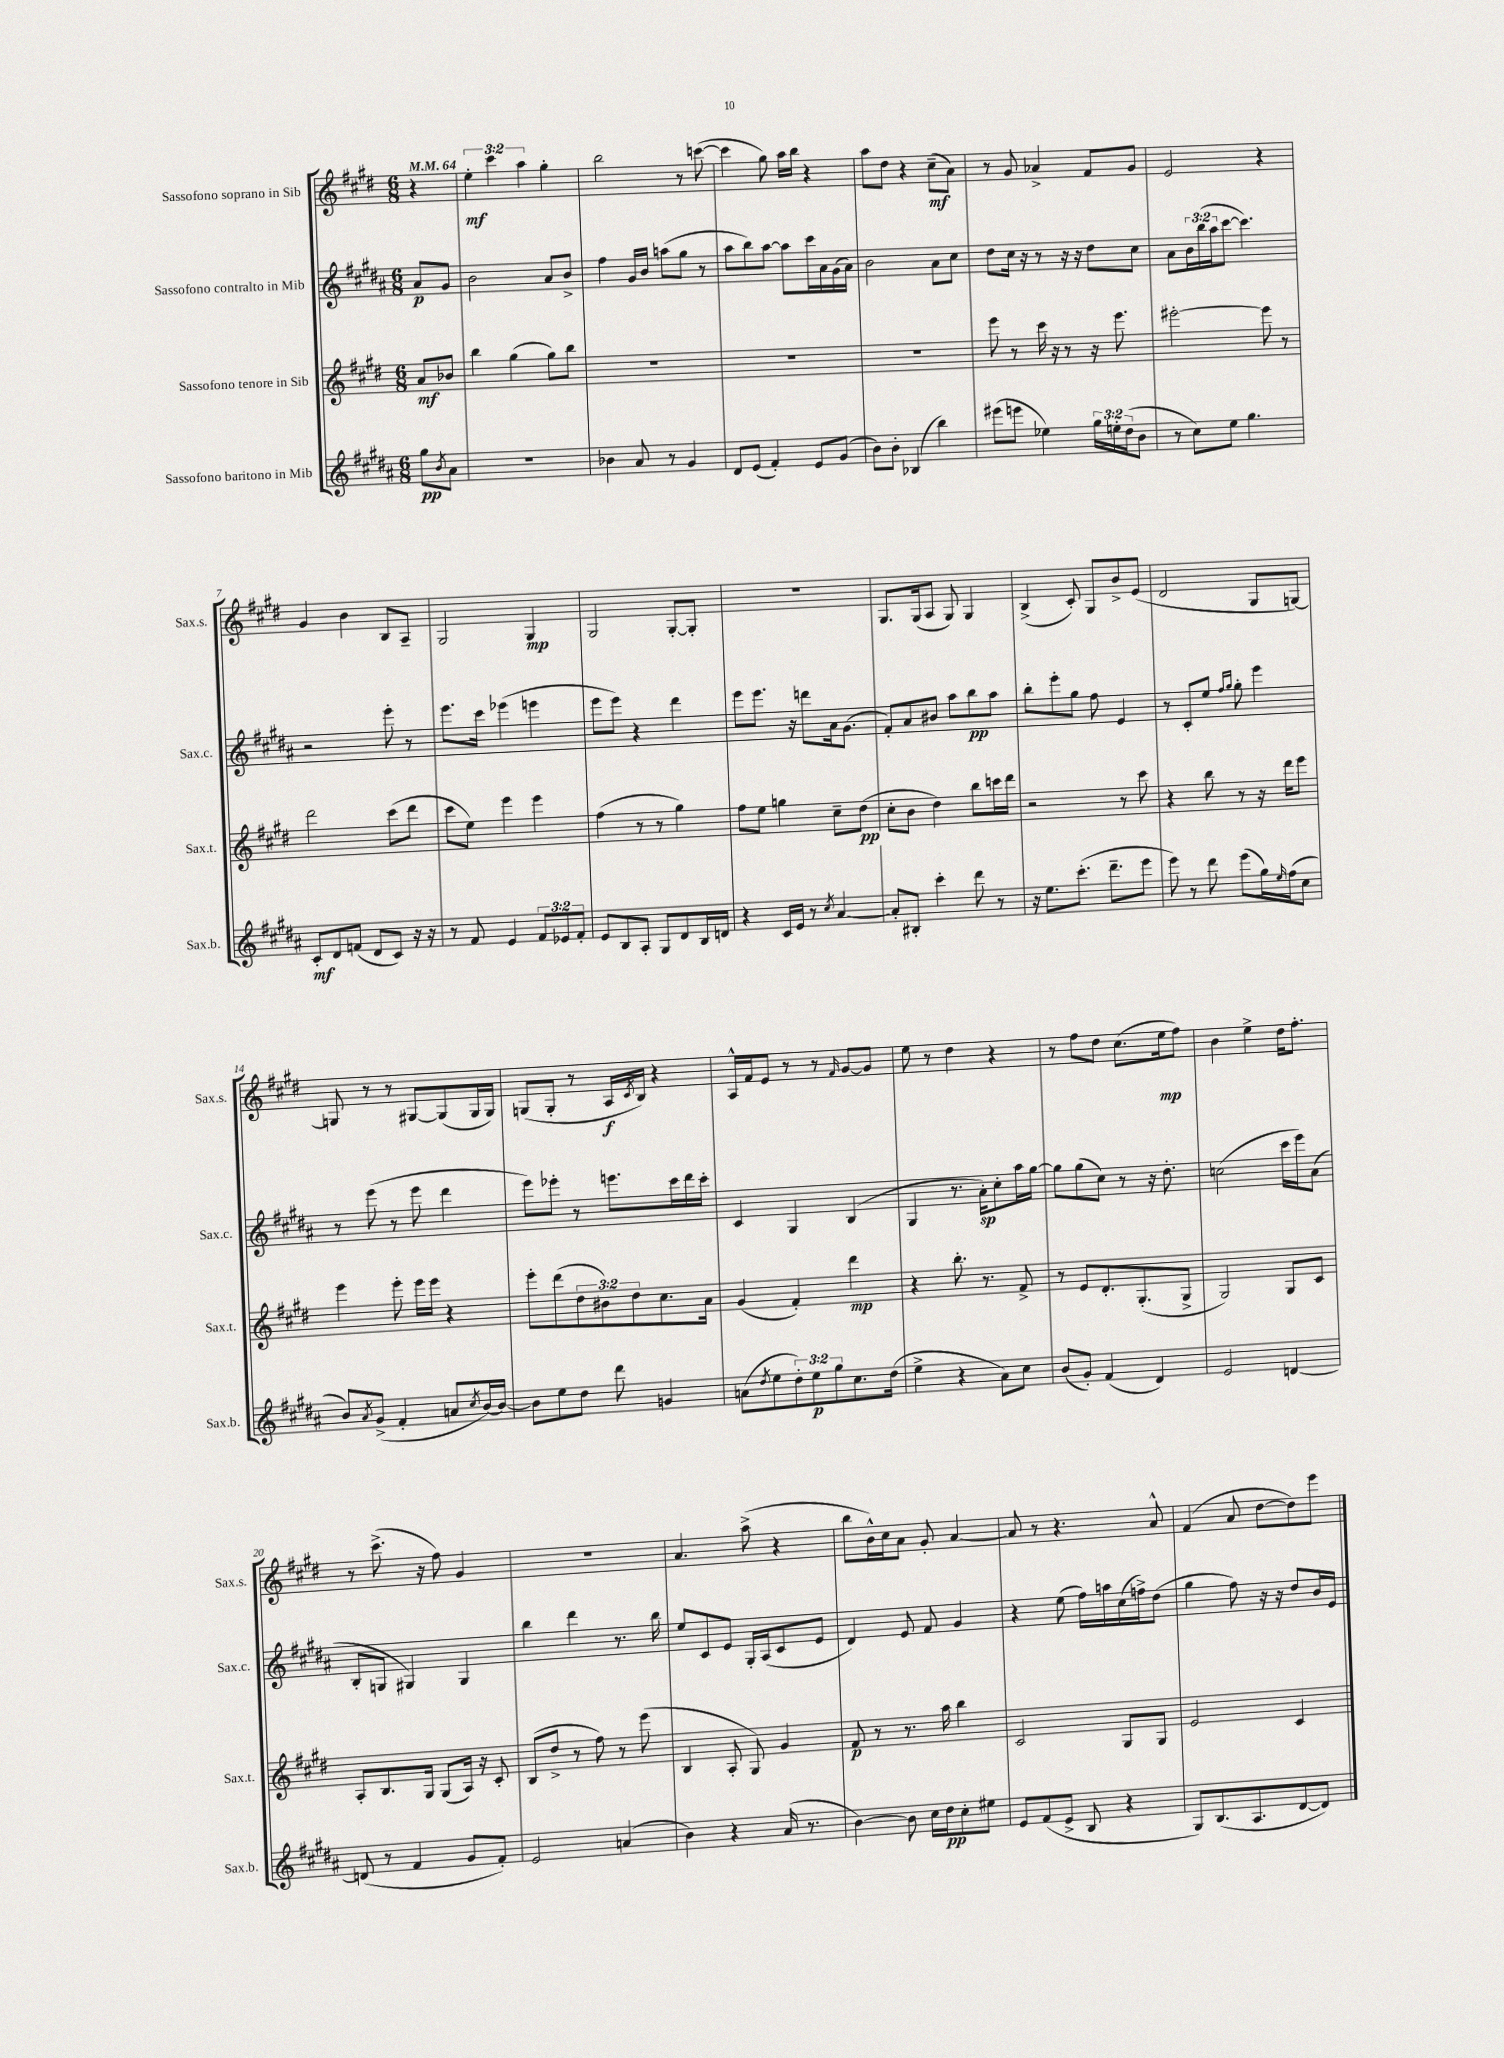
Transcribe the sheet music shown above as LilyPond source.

<<
\new StaffGroup <<
\new Staff = "s0" \with { instrumentName = "Sassofono soprano in Sib" shortInstrumentName = "Sax.s." } {
    \clef treble \key e \major \numericTimeSignature \time 6/8 \override Staff.TupletNumber.text = #tuplet-number::calc-fraction-text \partial 4 \tempo 4 = 64
    r4 |
    \tuplet 3/2 { e''4-.\mf cis'''4 a''4 } gis''4-. |
    b''2 r8 c'''8~( |
    c'''4 gis''8) a''16 b''16 r4 |
    a''8 dis''8 r4 cis''8--\mf( a'8) |
    r8 gis'8 aes'4-> fis'8 gis'8 |
    e'2 r4 |
    gis'4 b'4 b8 a8-- |
    gis2 gis4\mp |
    gis2 gis8~-. gis8-. |
    r2. |
    gis8. gis16( a8 gis8) gis4 |
    b4->( cis'8-.) gis8 b'8-> e'8( |
    dis'2 gis8 g8~) |
    g8 r8 r8 gis8~ gis8( gis16 gis16) |
    g8( g8-. r8 a16\f \acciaccatura { cis'8 } b16) r4 |
    a16-^ fis'16 e'8 r8 r8 \grace { fis'16 } gis'8~ gis'8 |
    e''8 r8 dis''4 r4 |
    r8 fis''8 dis''8 cis''8.( e''16\mp fis''8) |
    b'4 e''4-> dis''16 fis''8.-. |
    r8 cis'''8.->( r16 fis''8) gis'4 |
    R2. |
    a'4. a''8->( r4 |
    b''8 b'16-^) cis''16 a'8 gis'8-. a'4~ |
    a'8 r8 r4. a'8-^ |
    fis'4( a'8 dis''8~ dis''8) e'''8 \bar "|." |
}
\new Staff = "s1" \with { instrumentName = "Sassofono contralto in Mib" shortInstrumentName = "Sax.c." } {
    \clef treble \key b \major \numericTimeSignature \time 6/8 \override Staff.TupletNumber.text = #tuplet-number::calc-fraction-text \partial 4
    ais'8\p gis'8 |
    b'2 ais'8 b'8-> |
    fis''4 gis'16 b'16 a''8( gis''8 r8 |
    ais''8 b''8) ais''8~ ais''8 cis'''16 ais'16 gis'16( ais'16) |
    b'2 ais'8 cis''8 |
    dis''8 cis''16 r16 r8 r16 r16 dis''8 cis''8 |
    ais'8 \tuplet 3/2 { b'16 b''16( ais''16 } cis'''8~ cis'''4.) |
    r2 e'''8-. r8 |
    e'''8. cis'''16 ees'''4( e'''4 |
    e'''8 e'''8) r4 dis'''4 |
    e'''8 e'''8. r16 d'''8 ais'16 gis'8.( |
    fis'8-.) ais'8 bis'8 ais''8 b''8\pp ais''8 |
    b''8-. e'''8-. gis''8 fis''8 e'4 |
    r8 cis'8-. e''8 \grace { fis''16 gis''16 } gis''8-. e'''4 |
    r8 e'''8( r8 e'''8 dis'''4 |
    e'''8) ees'''8-. r8 e'''8. cis'''16 dis'''16 cis'''16-. |
    cis'4 gis4 b4( |
    gis4 r8. ais'16-.\sp) cis''8-. ais''16 gis''16~ |
    gis''8 gis''8( cis''8) r8 r16 dis''8.-. |
    c''2( cis'''16 e'''16) ais'8( |
    b8-. g8 gis4) gis4 |
    b''4 dis'''4 r8. b''16 |
    e''8 cis'8 e'8 gis16-. ais16( cis'8 e'8 |
    dis'4) e'8 fis'8 gis'4 |
    r4 e''8( fis''16) a''16 cis''16( f''16->) dis''8( |
    gis''4 fis''8) r16 r16 dis''8 b'16 e'16 \bar "|." |
}
\new Staff = "s2" \with { instrumentName = "Sassofono tenore in Sib" shortInstrumentName = "Sax.t." } {
    \clef treble \key e \major \numericTimeSignature \time 6/8 \override Staff.TupletNumber.text = #tuplet-number::calc-fraction-text \partial 4
    a'8\mf bes'8 |
    b''4 gis''4( gis''8) b''8 |
    R2. |
    R2. |
    R2. |
    e'''8 r8 cis'''16 r16 r8 r16 e'''8. |
    eis'''2~-. eis'''8 r8 |
    dis'''2 cis'''8( dis'''8 |
    cis'''8 e''8) e'''4 e'''4 |
    fis''4( r8 r8 gis''4) |
    fis''8 e''8 g''4 cis''8-- dis''8\pp( |
    cis''8-. b'8 dis''4) b''8 c'''16 dis'''16 |
    r2 r8 cis'''8 |
    r4 b''8 r8 r16 dis'''16 e'''8 |
    e'''4 e'''8-. e'''16 e'''16 r4 |
    e'''8-. dis'''8( \tuplet 3/2 { dis''8 bis'8) dis''8 } cis''8. a'16 |
    gis'4( fis'4-.) dis'''4\mp |
    r4 b''8.-. r8. fis'8-> |
    r8 e'8 dis'8.-. gis8.-.( gis8-> |
    gis2) gis8 cis'8 |
    a8-. b8. gis16 gis8( a16) r16 cis'8-. |
    b8( dis''8-> r8 fis''8) r8 e'''8( |
    b4 a8-. gis8) gis'4 |
    fis'8\p r8 r8. a''16 b''4 |
    cis'2 gis8 gis8 |
    e'2 cis'4 \bar "|." |
}
\new Staff = "s3" \with { instrumentName = "Sassofono baritono in Mib" shortInstrumentName = "Sax.b." } {
    \clef treble \key b \major \numericTimeSignature \time 6/8 \override Staff.TupletNumber.text = #tuplet-number::calc-fraction-text \partial 4
    gis''8\pp \acciaccatura { b'8 } ais'8 |
    R2. |
    bes'4 ais'8 r8 gis'4 |
    dis'8 e'8( fis'4-.) e'8 gis'8( |
    b'8) b'8-. bes4( b''4) |
    eis'''8( e'''8 ees''4) \tuplet 3/2 { gis''16 e''16-. dis''16( } b'8 |
    r8 cis''8) e''8 gis''4. |
    cis'8-.\mf dis'8 f'8( dis'8 cis'8) r16 r16 |
    r8 fis'8 e'4 \tuplet 3/2 { fis'8 ees'8 fis'8-. } |
    e'8 b8 ais8-. gis8 dis'8 b16 d'16 |
    r4 cis'16 e'16 r8 \acciaccatura { cis''8 } ais'4~ |
    ais'8-. bis8-. cis'''4-. dis'''8 r8 |
    r16 e''8. cis'''8.-.( dis'''8.-- e'''8 |
    e'''8) r8 dis'''8 e'''8( gis''16) \grace { e''16 } fis''16( cis''8 |
    b'8) \acciaccatura { ais'8 } gis'8->( fis'4-. a'8 \acciaccatura { cis''8 } b'16~) b'16~ |
    b'8 e''8 dis''8 dis'''8 g'4 |
    a'8( \acciaccatura { dis''8 } e''8 \tuplet 3/2 { dis''8-.) e''8\p gis''8 } cis''8. dis''16( |
    e''4-> r4 ais'8) cis''8 |
    b'8( gis'8-.) fis'4( dis'4) |
    e'2 d'4~ |
    d'8( r8 fis'4 gis'8 fis'8-.) |
    e'2 a'4( |
    b'4) r4 ais'16( r8. |
    b'4~) b'8 cis''16 dis''16\pp cis''8-. eis''8 |
    e'8 fis'8( e'8-> b8 r4 |
    gis8) b8.( ais8. dis'8~ dis'8) \bar "|." |
}
>>
>>
